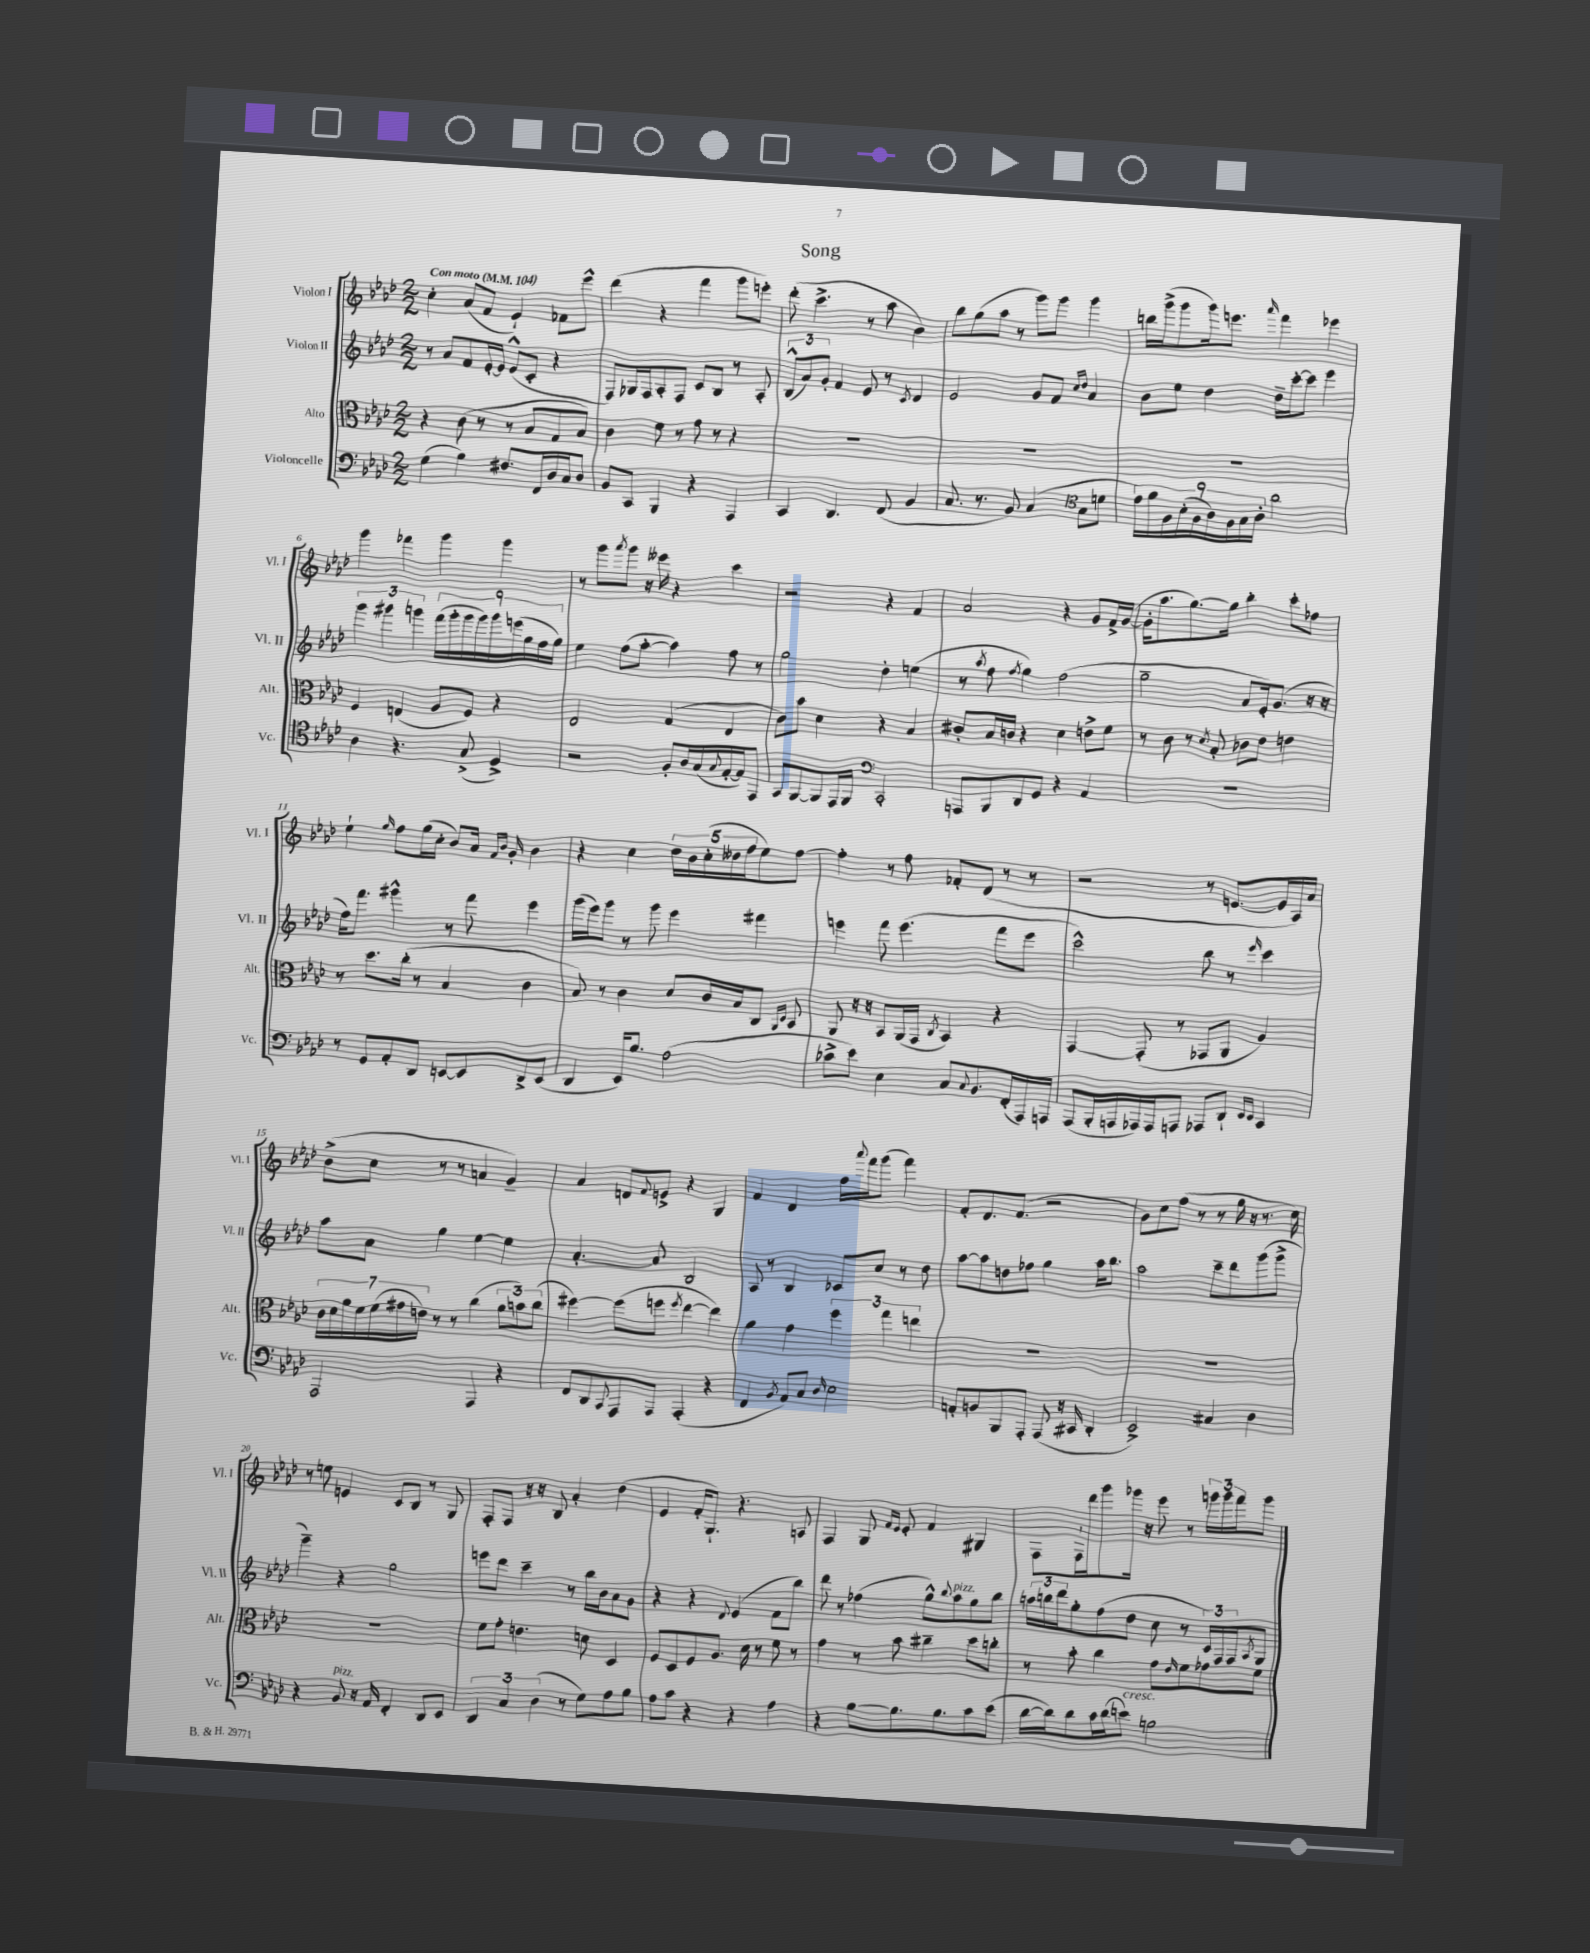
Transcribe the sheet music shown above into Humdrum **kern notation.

**kern	**kern	**kern	**kern
*staff4	*staff3	*staff2	*staff1
*clefF4	*clefC3	*clefG2	*clefG2
*k[b-e-a-d-]	*k[b-e-a-d-]	*k[b-e-a-d-]	*k[b-e-a-d-]
*M2/2	*M2/2	*M2/2	*M2/2
*MM104	*MM104	*MM104	*MM104
(4G	4r	8r	4cc'
.	.	8a-	.
4B-)	(8c	8f	(8a-
.	8r	[16e-'	8f
.	.	16e-]	.
8.F#	8r	(8e-^^	4e-`)
.	8B-	8c'	.
16FF	.	.	.
16D-	8G	4r	8f-
16C	.	.	.
8D-	8B-)	.	8eee-^^
=	=	=	=
8BB-	4c	8F)	(4ddd-
8CC	.	16G-	.
.	.	16F	.
4BBB-	8f	8A-'	4r
.	8r	8F	.
4r	8g	8c	4fff
.	8r	8B-	.
4AAA-	4r	8r	8ggg
.	.	8A-'	8eee')
=	=	=	=
4CC	1r	(12B-^^	(8ddd-'
.	.	12a-)	.
.	.	.	4.ccc^
.	.	12g'	.
4.DD-	.	4f	.
.	.	8e-	8r
(8FF	.	8r	8aa-
.	.	8qc	.
4BB-	.	4d-	4b-)
=	=	=	=
8.C	1r	2e-	8bb-
.	.	.	(8gg
8.r	.	.	.
.	.	.	8aa-
8BB-)	.	.	8r
(4C	.	8g	8ggg)
.	.	8f	8ggg
*clefC4	*	*	*
.	.	16qqcc	.
.	.	16qqdd-	.
8G	.	4a-	4ggg
8d	.	.	.
=	=	=	=
18e-)	1r	8b-	16bb
18f	.	.	.
.	.	.	(16ggg^
18F	.	.	.
.	.	8ee-	8ggg
(18B-'	.	.	.
18F	.	.	.
.	.	4dd-	16ggg)
18A-)	.	.	.
.	.	.	8.eee
18F	.	.	.
18G	.	.	.
18A-'	.	.	.
.	.	.	16qqaaa-
2a-	.	16dd-~	4fff
.	.	[16ccc'	.
.	.	8ccc]	.
.	.	4eee-	4eee-
=	=	=	=
4A-	4F	6ggg	4ggg
.	.	6ggg#	.
4.r	(4E	.	4fff-
.	.	6ggg	.
.	8A-	(18fff	4ggg
.	.	18ggg'	.
.	.	18ggg	.
(8G^	8F)	.	.
.	.	18ggg)	.
.	.	18ggg	.
4D-^)	4r	.	4ggg
.	.	(18eee	.
.	.	18gg	.
.	.	18ff	.
.	.	18gg)	.
=	=	=	=
2r	2E-	4ee-	8r
.	.	.	8ggg
.	.	.	8qaaa-
.	.	(8ff	8ggg
.	.	[8aa-'	16r
.	.	.	16eee--
8F'	(4G	4aa-])	4r
16A-	.	.	.
(16G	.	.	.
8qqG	.	.	.
[16E-'	4E-	8ff	4ccc
16E-])	.	.	.
8EE-	.	8r	.
=	=	=	=
8GG	8c)	2gg	2r
[8FF	8b-	.	.
8FF]	4d-	.	.
16EE-	.	.	.
16FF	.	.	.
*clefF4	*	*	*
2CC'	4r	4dd-'	4r
.	4B-	(4ee	4f
=	=	=	=
8AAA	8c#'	8r	2a-
.	.	8qaa-	.
8BBB-	16B-	8ff	.
.	16c	.	.
.	.	8qff	.
8DD-	4r	4gg)	.
8GG	.	.	.
4r	4d-	(2ff	4r
4AA-	8e^	.	8g
.	8f	.	16f^
.	.	.	([16g
=	=	=	=
1r	8r	2gg~	16g']
.	.	.	8.aa-
.	8c	.	.
.	8r	.	[8.gg)
.	8qd-	.	.
.	8B-'	.	.
.	.	.	16gg]
.	8c-	8a-	4bb-'
.	8e-	16e-')	.
.	.	(8.g	.
.	4e	.	8ccc'
.	.	16r	8ff-
.	.	16r	.
=	=	=	=
8r	8r	16ff)	4ee-`
.	.	8.fff	.
8GG	8.dd-	.	.
.	.	.	16qqgg
8AA-'	.	4ggg#^^	8ff
.	(16cc'	.	.
8DD-	8r	.	(16gg
.	.	.	16cc'
[8EE	4B-	8r	8b-)
8EE]	.	8fff	16a-
.	.	.	16qqf
.	.	.	16qqb-
.	.	.	16g'
8DD-^	4c	4eee-	4b-
(8EE	.	.	.
=	=	=	=
4DD-	8B-)	(16ggg	4r
.	.	16eee-)	.
.	8r	8ggg	.
16EE-)	4c	8r	4cc
8.B-	.	.	.
.	.	8ggg	.
(2A-	8d-	4eee-	20dd-
.	.	.	20b-
.	.	.	(20cc'
.	16c	.	.
.	.	.	20dd--
.	16B-	.	.
.	.	.	20ff
.	8C	4fff#	8ee-)
.	16qqAA-	.	.
.	16qqD-	.	.
.	8BB-	.	[8ff
=	=	=	=
8c-^	8AA-	4eee	4ff']
8e-)	16r	.	.
.	16r	.	.
4E-	8BB-	8fff	8r
.	(16AA-	(4.eee	8ff
.	16GG	.	.
.	8qC	.	.
8C	4BB-)	.	8f-'
8qqC	.	.	.
8.BB-	.	.	(8d-
.	4r	8fff	8r
(16FF'	.	.	.
16AAA-)	.	8eee	8r
16AAA	.	.	.
=	=	=	=
(8AAA-	[4GG	2ccc^^)	2r
16BBB-'	.	.	.
16AAA	.	.	.
16AAA-)	(8GG']	.	.
16AAA-	.	.	.
8AAA	8r	.	.
8AAA-	8GG-	8bb-	8r
8DD-`	8AA-	8r	[8.e
16qqEE-	.	.	.
16qqEE-	.	16qqeee-	.
4CC	4A-)	4ccc	.
.	.	.	16e]
.	.	.	16A-)
.	.	.	16a-
=	=	=	=
2AAA-	28c	8aa-	(8b-^
.	28d-	.	.
.	28a-	.	.
.	28f	.	.
.	.	8a-	8cc
.	(28f	.	.
.	28g#	.	.
.	28e)	.	.
.	8r	4gg	8r
.	8r	.	8r
4AAA-	(4cc	[4ee-	4a
4r	12a-	4ee-]	4g~)
.	12b)	.	.
.	(12cc	.	.
=	=	=	=
8FF	[4ff#)	[4.a-'	4a-
8DD-	.	.	.
8qqCC	.	.	.
8AAA-	(8ff#]	.	8d
.	.	.	8qqf
8AAA-	8ff	8a-]	8e^
.	8qff	.	.
(4AAA-'	[4ee-	2B-	4r
4r	4ee-])	.	4G
=	=	=	=
4FF	4a-	8A-	4f
.	.	8r	.
8qBB-	.	.	.
8AA-)	4g	4B-	4d-
8C	.	.	.
16qqD-	.	.	.
2E-	6ff	8c-	16ff
.	.	.	8qqaaa-
.	.	.	16fff
.	.	8cc	(8ggg
.	6gg	.	.
.	.	8r	4fff)
.	6ee	.	.
.	.	8dd-	.
=	=	=	=
8AA'	1r	[8aa-	8f'
8BB	.	8aa-]	8.d-
8BBB-	.	8dd	.
.	.	.	(8.f
8AAA-'	.	8ff-	.
(8AAA-	.	4gg	2r
16r	.	.	.
16CC#	.	.	.
4DD-'	.	16aa-	.
.	.	8.bb-	.
=	=	=	=
2EE-^)	1r	2aa-	8g)
.	.	.	8cc
.	.	.	(8ff
.	.	.	8r
4C#	.	8ccc~	8r
.	.	8ddd-	16gg
.	.	.	16r
4D-	.	(8ggg	8.r
.	.	8ggg^	.
.	.	.	16cc)
=	=	=	=
4r	1r	4ggg~)	8r
.	.	.	8ee
8BB-	.	4r	4e
16r	.	.	.
16AA-	.	.	.
4FF'	.	2gg	8c
.	.	.	8B-
8DD-	.	.	8r
8EE-	.	.	8G
=	=	=	=
6DD-	8f	8eee	8F'
.	8g'	8ddd-	8F
6C	.	.	.
.	4.e	4ccc~	16r
.	.	.	16r
(6D-	.	.	.
.	.	.	8B-
8r	.	8r	4a-'
8G)	8d	16bb-	.
.	.	16b-	.
8A-	4D-	8a-	(4dd-
8B-	.	8g	.
=	=	=	=
8A-	8F	4r	4e-
8c	8D-	.	.
4r	8F	4r	16f'
.	.	.	8.G`)
.	8.A-	.	.
.	.	8qqd-	.
4r	.	(4e-	4.r
.	16d-	.	.
.	8r	.	.
4A-	8f	8f	.
.	8r	8bb-)	8A
=	=	=	=
4r	4g	8ddd-	4F
.	.	8r	.
[8B-	8r	(4ff-	8G
.	.	.	16qqf
.	.	.	16qqe-
8.B-]	8b-	.	8e-'
.	4cc#~	8gg^^)	4f
8.B-	.	.	.
.	.	8qqbb-	.
.	.	8aa-	.
8c	8dd-	8gg	4G#
(8e-	8cc'	8bb-	.
=	=	=	=
[16d-	8r	24aa	8F
.	.	24bb	.
16d-])	.	.	.
.	.	24ddd-	.
8d-	8b-'	8gg'	16F`
.	.	.	16ddd-
16c	4cc	(8ff	8ggg
(16d-	.	.	.
8e)	.	8dd-	16ggg-
.	.	.	16r
2B	8g	8cc	8eee-
.	16qqe-	.	.
.	8f	8r	8r
.	8g-	24c)	24ggg
.	.	24F	24ggg
.	.	24F	24fff
.	.	8qA-	.
.	8f	8G	8ggg
==	==	==	==
*-	*-	*-	*-
